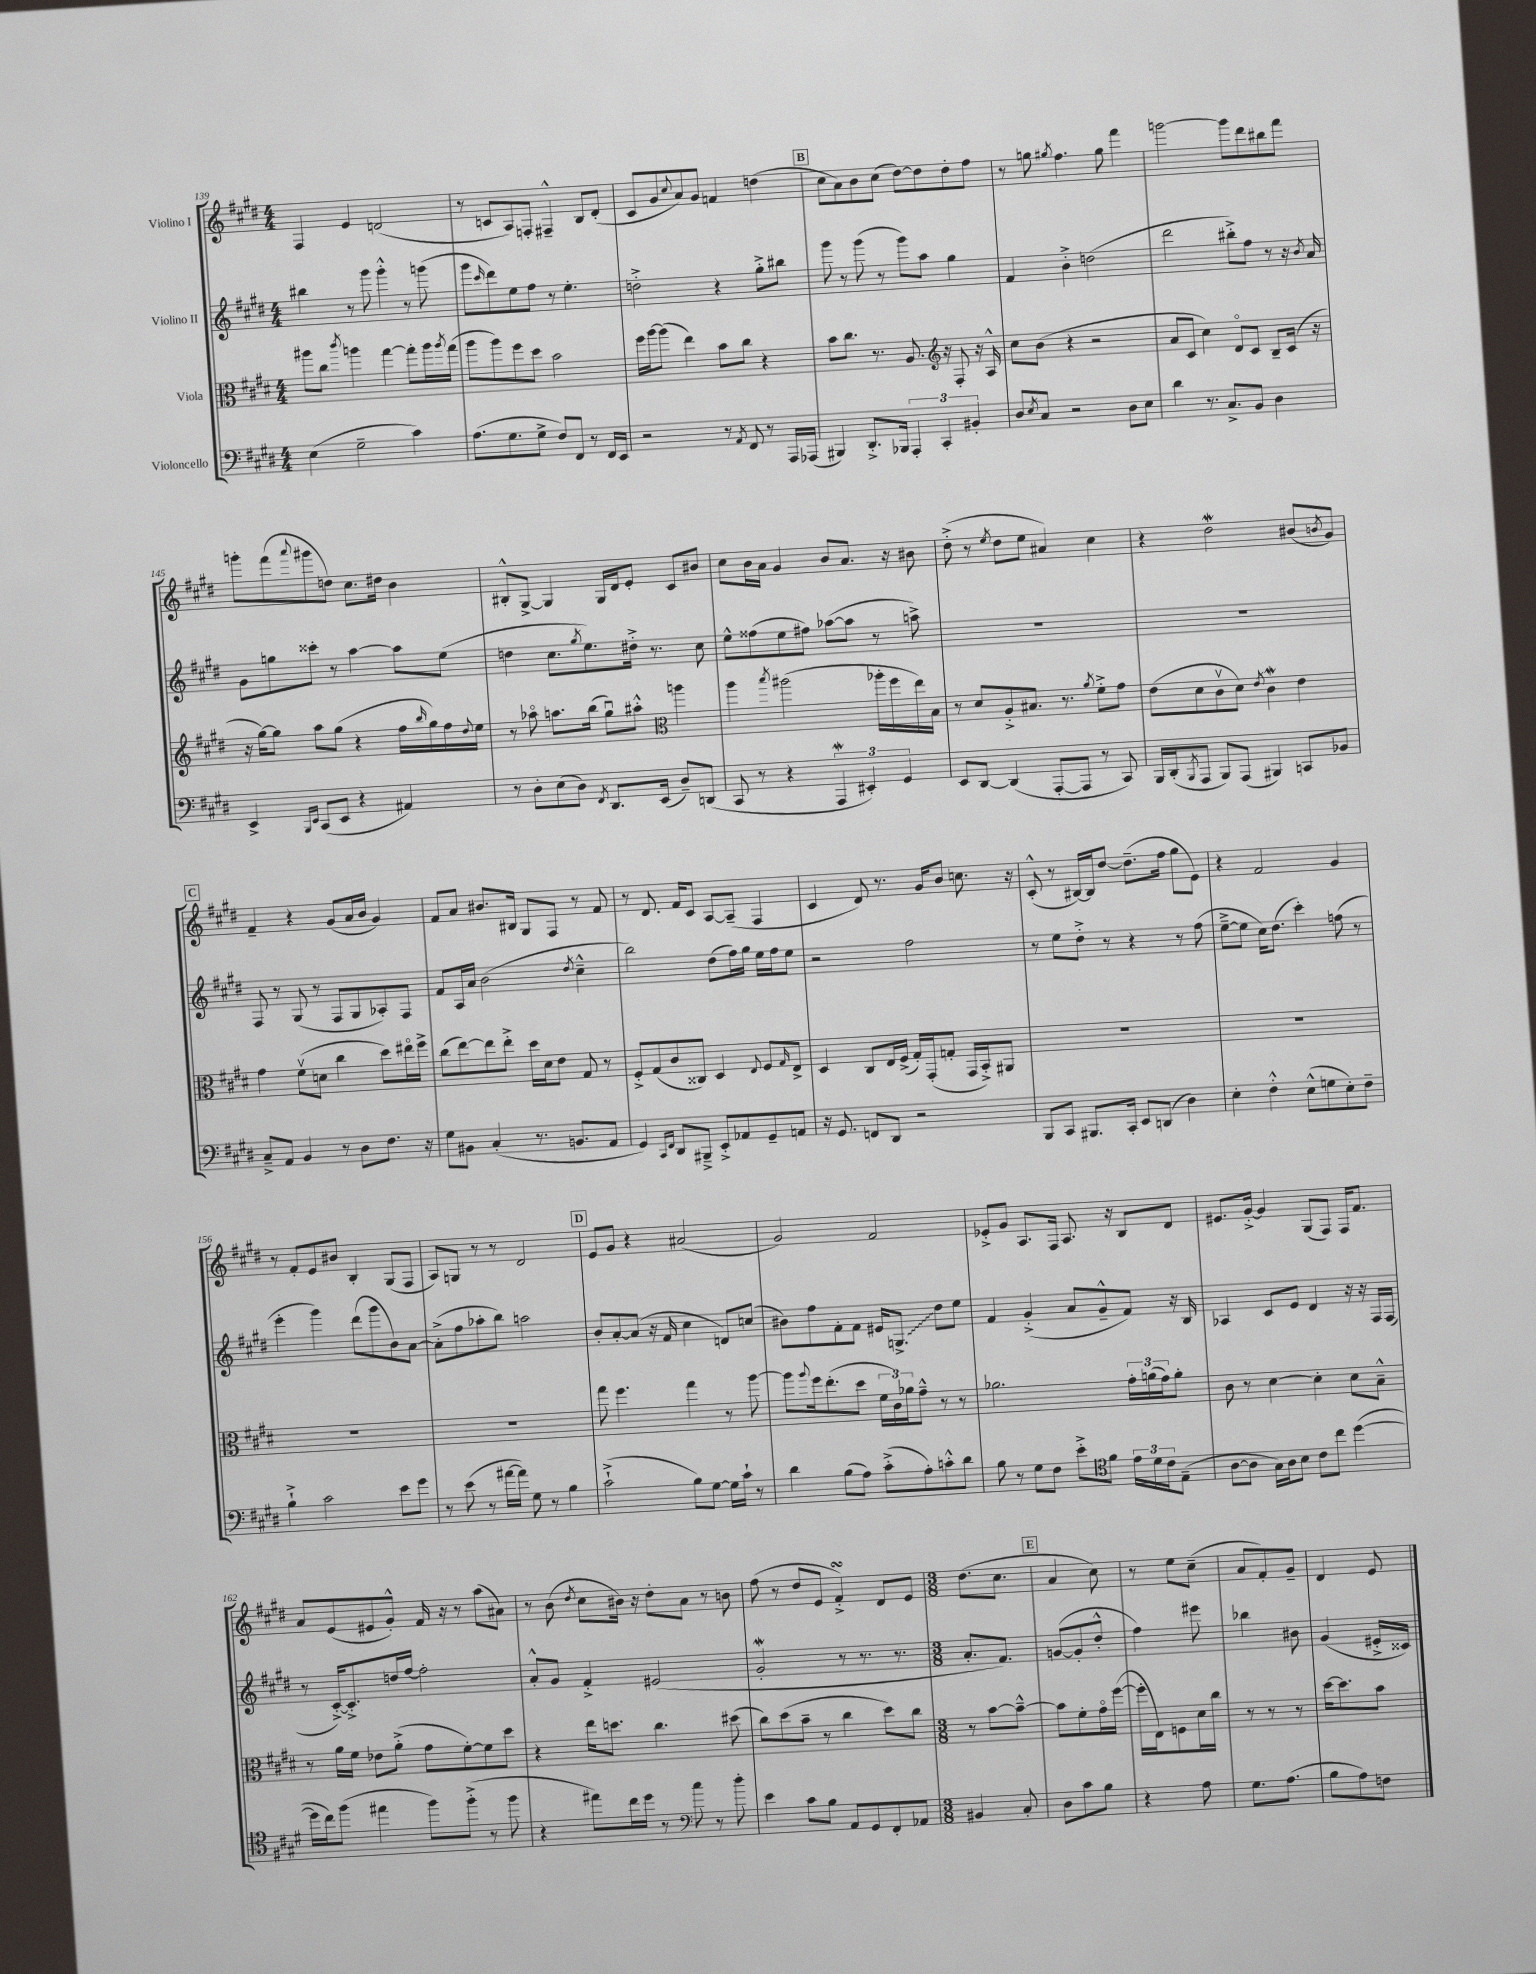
<<
\new StaffGroup <<
\new Staff = "s0" \with { instrumentName = "Violino I" } {
    \clef treble \key e \major \numericTimeSignature \time 4/4
    fis4 e'4 d'2( |
    r8 c'8 a8) f8-. fis4---^ b8 dis'8-.( |
    cis'8 gis'8 \appoggiatura { cis''8 } a'8) gis'8 f'4 d''4( |
    \mark \markup { \box "B" } cis''8 a'8) b'8 cis''8( dis''8~) dis''8 dis''8-. fis''8 |
    r8 g''8 \acciaccatura { gis''8 } fis''4. gis''8 fis'''4 |
    g'''2~ g'''8 dis'''8 bis''8 fis'''8 |
    g'''8-. fis'''8( \appoggiatura { a'''8 } gis'''8 d''8) cis''8. dis''16 b'4 |
    bis8-.-^ gis8~-> gis4 gis16 dis'16 e'8-. cis'8 bis'8 |
    cis''8 b'16 a'16 gis'4 b'8 a'8. r16 bis'8 |
    dis''8-.->( r8 \acciaccatura { e''8 } dis''8 e''8 ais'4) cis''4 |
    r4 dis''2\mordent bis'8( \acciaccatura { b'8 } gis'8) |
    \mark \markup { \box "C" } fis'4-- r4 gis'8( a'16 b'16 gis'4) |
    fis'8 a'8 bis'8. bis16 gis8 fis8 r8 fis'8 |
    r8 dis'8. fis'16 cis'8 a8~ a8--( fis4 |
    cis'4 dis'8) r8. gis'16 b'8 c''8. r16 |
    cis'8-.-^( r8 bis16~) bis16 dis''8~ dis''8.--( fis''16 gis''8 e'8) |
    r4 fis'2 gis'4 |
    r8 fis'8-. e'8 bis'8 b4-. gis8( fis8 |
    a8) g8 r8 r8 dis'2 |
    \mark \markup { \box "D" } e'8 gis'8 r4 ais'2( |
    gis'2) fis'2 |
    ees'8-.-> gis'8 a8. fis16 a8. r16 b8 dis'8 |
    eis'8. gis'16~-.-> gis'4 gis8( fis8) fis16 fis'8. |
    a'8 e'8( eis'8 gis'8-.-^) fis'16 r16 r8 a''8( ais'8) |
    r8 b'8( \acciaccatura { dis''8 } cis''8 bis'16) r16 dis''8-. a'8 r8 b'8 |
    fis''8( r8 dis''8 e'8 fis'4-.->\turn) dis'8 e'8 |
    \numericTimeSignature \time 3/8 dis''8.( cis''8. |
    \mark \markup { \box "E" } a'4 cis''8) |
    r8 e''8 cis''8--( |
    a'8 fis'8-.) gis'8-- |
    dis'4 e'8 \bar "|." |
}
\new Staff = "s1" \with { instrumentName = "Violino II" } {
    \clef treble \key e \major \numericTimeSignature \time 4/4
    bis''4 r8 gis'''8 gis'''4-.-^ r8 g'''8( |
    gis'''8 \grace { cis'''16 } dis'''8) e''8 fis''8 r8 e''4.-. |
    d''2-.-> r4 gis''8-.-> bis''8 |
    \mark \markup { \box "B" } gis'''8 r8 gis'''8( r8 gis'''8) a''8 gis''4 |
    fis'4 b'4-.-> d''2( |
    dis'''2 bis''8-.->) fis''8 r8 r16 \acciaccatura { b'8 } a'16 |
    gis'8 g''8 cisis'''8-. r8 a''4~ a''8 e''8( |
    d''4 cis''8. \acciaccatura { gis''8 } e''8.) dis''16-.-> r8. cis''8 |
    e''8-^ fisis''8( e''8 fis''8) aes''8~( aes''8 r8 a''8->) |
    R1 |
    R1 |
    \mark \markup { \box "C" } fis8 r8 gis8( r8 fis8 gis8 aes8-.) fis8 |
    fis'8 a16 a'16 b'2( \acciaccatura { dis''8 } cis''4---^ |
    b''2) dis''8( fis''16) gis''16 e''16 fis''16 e''8 |
    r2 fis''2 |
    r8 e''8 dis''8-.-> r8 r4 r8 fis''8( |
    e''8~---> e''8 cis''16) dis''8.( cis'''4-.) f''8( r8 |
    e'''4-. gis'''4) dis'''8( gis'''8 b'8) a'8~ |
    a'8-.->( fis''8 aes''8-. b''8) a''2 |
    \mark \markup { \box "D" } b'8-. a'8~-. a'8( r16 fis'16 cis''4 d'8) c''8( |
    bis'8) fis''8 fis'8-. fis'8 eis'16 \once \override Glissando.style = #'zigzag g8.->\glissando dis''8 e''8 |
    fis'4 gis'4-.->( a'8 gis'8---^ fis'8) r16 b16 |
    aes4 cis'8 e'8 dis'4 r16 r16 fis16 fis16( |
    r8 cis'16~-.->) cis'8.-.-> d''16 fis''16~ fis''2-. |
    a'8-.-^ gis'8 fis'4-.-> eis'2( |
    gis'2-.\mordent r8 r8. r8. |
    \numericTimeSignature \time 3/8 a'8.-. fis'8.) |
    \mark \markup { \box "E" } g'8~( g'8-. dis''8-.-^ |
    fis''4) eis'''8 |
    bes''4 bis'8 |
    gis'4( eis'16-.-> cisis'16) \bar "|." |
}
\new Staff = "s2" \with { instrumentName = "Viola" } {
    \clef alto \key e \major \numericTimeSignature \time 4/4
    ais''8 cis''8 \acciaccatura { cis'''8 } a''4 gis''4~ gis''8-. a''16 \acciaccatura { a''8 } gis''16( |
    a''8 a''8) fis''8 dis''8 b'2 |
    fis''16 a''16~ a''8( e''4) b'8 cis''8 r4 |
    \mark \markup { \box "B" } b'8 cis''8. r8. a8. r16 fis8-. r16 a16-^ |
    \clef treble cis''8 b'8( r4 r2 |
    a'8 cis'8 cis''4) dis'8\flageolet cis'8 b8-- cis'16( r16 |
    r16 gis''16~) gis''8 a''8 gis''8( r4 fis''16 \grace { b''16 } gis''16) fis''16 \appoggiatura { dis''8 } e''16 |
    r8 aes''8\flageolet a''8. b''16( gis''8\downbow) ais''8-.-^ \clef alto a''4 |
    a''4 \acciaccatura { b''8 } ais''2( aes''16-. fis''16 e''16) b16 |
    r8 dis'8 a8-.-> bis8. r8. \acciaccatura { a'8 } fis'8-.-> gis'8 |
    e'8( dis'8 cis'8\upbow dis'8) \acciaccatura { e'8 } cis'4\mordent e'4 |
    \mark \markup { \box "C" } gis'4 fis'8\upbow( d'8 cis''4 dis''8) eis''16\flageolet fis''16-> |
    cis''8( e''8~) e''8 e''8-.-> dis''16 dis'16 e'8 gis8 r8 |
    fis8-.-> gis8( cis'8 cisis8) dis4 \appoggiatura { e8 } fis8 \grace { gis16 } e8-> |
    dis4 cis8 e16 fis16->( gis16-.) gis,16-.( g8-. gis,16 b,16-.->) ais,8 |
    R1 |
    R1 |
    R1 |
    R1 |
    \mark \markup { \box "D" } gis''8 fis''4. gis''4 r8 a''8~ |
    a''8 \appoggiatura { a''8 } fis''16 e''8.-.( dis''8 \tuplet 3/2 { fis'16 cis'16) aes'16 } gis'8---^ r8 r8 |
    aes'2. \tuplet 3/2 { gis'16-. a'16( gis'16) } a'8-. |
    cis'8 r8 dis'4~ dis'4-. dis'8 b8---^ |
    r8 a'16 fis'16 ees'8 a'8-.->( gis'8 fis'8~-.) fis'8 dis''8 |
    r4 e''16 d''8. cis''4. dis''8( |
    cis''8) dis''8( b'8-- r8 cis''4 dis''8) cis''8 |
    \numericTimeSignature \time 3/8 r8 b'8~ b'8~---^ |
    \mark \markup { \box "E" } b'8 fis'8-. gis'16\flageolet fis''16~( |
    fis''16-. e16) f8 dis'16 cis''16 |
    r8 r8 r8 |
    dis''16~ dis''8. b'8 \bar "|." |
}
\new Staff = "s3" \with { instrumentName = "Violoncello" } {
    \clef bass \key e \major \numericTimeSignature \time 4/4
    e4( gis2-- cis'4) |
    a8.( gis8. gis8-> fis8) fis,8 r8 fis,16 e,16 |
    r2 r8 \acciaccatura { a,8 } fis,8 r8 a,,16 aes,,16( |
    \mark \markup { \box "B" } bis,,4) dis,8.-.-> bes,,16 \tuplet 3/2 { a,,4-. cis,4-. bis,4-. } |
    dis8 \acciaccatura { e8 } cis8 r2 dis8 e8 |
    dis'4 r8. cis8.-> b,8 dis4 |
    e,4-> \grace { b,,16 e,16 } cis,8( e,8 r4 ais,4) |
    r8 dis8-. e8( dis8) \acciaccatura { fis,8 } dis,8. e,16( dis8--) d,8( |
    cis,8 r8 r4 \tuplet 3/2 { a,,4\mordent eis,4-.) gis,4 } |
    e,8 dis,8~ dis,4( a,,8~-. a,,8 r8 cis,8) |
    b,,16 dis,16-.( \acciaccatura { b,,8 } a,,8 b,,8) a,,8( bis,,4) c,8 bes,8 |
    \mark \markup { \box "C" } cis8---> a,8 b,4 r8 dis8 fis8. r16 |
    gis8 bis,8 cis4-.( r8. b,8. a,8 |
    gis,4) \grace { cis,16 fis,16 } dis,8 bis,,8---> e,8-.-> aes,8 gis,8-- a,8 |
    r16 gis,8. f,8 dis,8 r2 |
    b,,8 cis,8 bis,,8. cis,16-. e,8 d,8( dis4) |
    e4-. fis4-.-^ e8-^( g8 e8-.) fis8-- |
    b4-!-> cis'2 e'8 gis'8 |
    r8 e'8( r8 ais'16~ ais'16) gis8 r8 b4 |
    \mark \markup { \box "D" } cis'2-!->( b8) gis8~ gis16 cis'16-! r8 |
    dis'4 b8( a8) cis'8-.->( a8-.) c'8-.-^ dis'8 |
    b8 r8 gis8 fis8 e'8-.-> fis'8 \tuplet 3/2 { e'16 dis'16 cis'16 } e8--( |
    \clef tenor a8~ a8 gis16) a16 b8 cis'8 cis''8 dis''4~( |
    dis''16 cis''16) fis''8( eis''4 fis''8) fis''8-.->( r8 fis''8 |
    r4 eis''8) cis''16 dis''16 r8 cis''8 r8 dis''8-. |
    \clef bass e'4 cis'8 b8 a,8 gis,8 fis,8-. aes,8 |
    \numericTimeSignature \time 3/8 bis,4 cis8-. |
    \mark \markup { \box "E" } dis8 cis'8 b8 |
    r4 a8 |
    gis8. a8.( |
    b8 a8) f8 \bar "|." |
}
>>
>>
\layout { \context { \Score currentBarNumber = #139 } }
